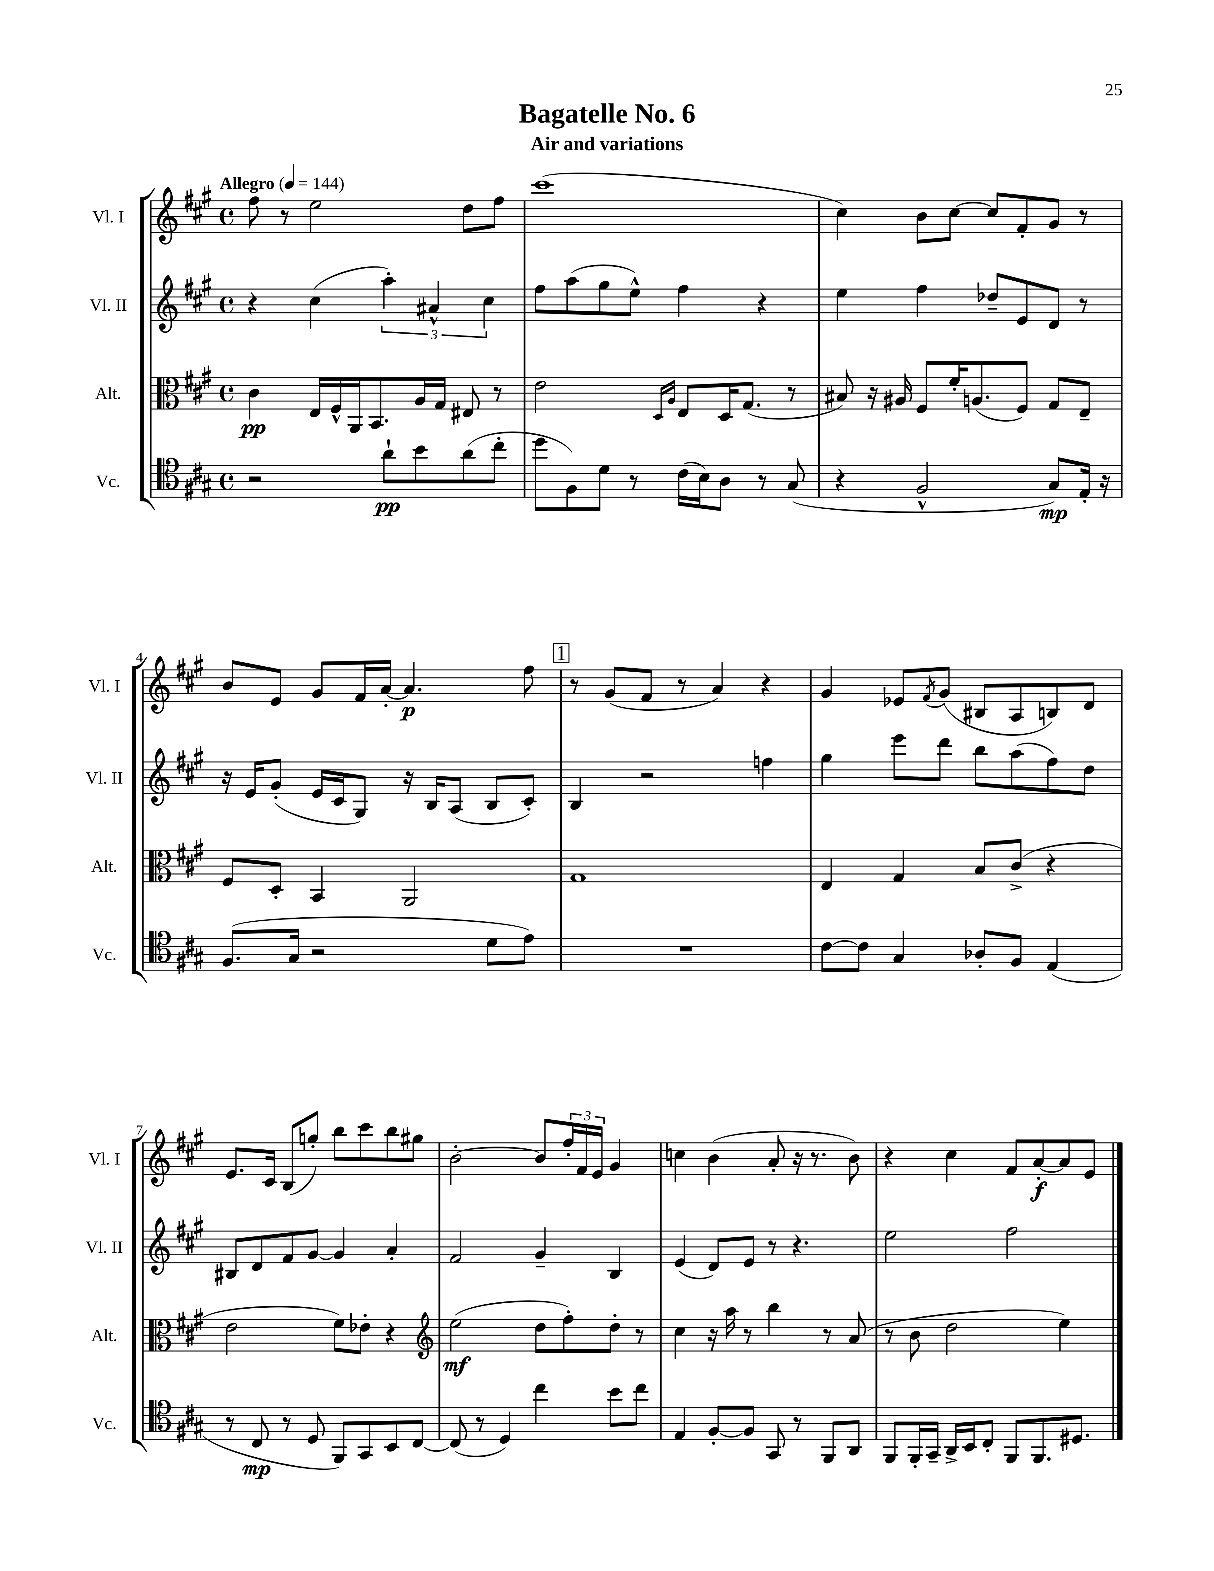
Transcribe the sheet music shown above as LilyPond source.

\header { title = "Bagatelle No. 6" subtitle = "Air and variations" }
<<
\new StaffGroup <<
\new Staff = "s0" \with { instrumentName = "Vl. I" shortInstrumentName = "Vl. I" } {
    \clef treble \key a \major \defaultTimeSignature \time 4/4 \tempo "Allegro" 4 = 144
    fis''8 r8 e''2 d''8 fis''8 |
    cis'''1( |
    cis''4) b'8 cis''8~ cis''8 fis'8-. gis'8 r8 |
    b'8 e'8 gis'8 fis'16 a'16~-. a'4.\p fis''8 |
    \mark \markup { \box "1" } r8 gis'8( fis'8 r8 a'4) r4 |
    gis'4 ees'8 \acciaccatura { fis'8 } gis'8( bis8 a8 b8) d'8 |
    e'8. cis'16 b8( g''8-.) b''8 cis'''8 b''8 gis''8 |
    b'2~-. b'8 \tuplet 3/2 { fis''16-. fis'16 e'16 } gis'4 |
    c''4 b'4( a'8-. r16 r8. b'8) |
    r4 cis''4 fis'8 a'8~-.\f a'8 e'8 \bar "|." |
}
\new Staff = "s1" \with { instrumentName = "Vl. II" shortInstrumentName = "Vl. II" } {
    \clef treble \key a \major \defaultTimeSignature \time 4/4
    r4 cis''4( \tuplet 3/2 { a''4-.) ais'4-^ cis''4 } |
    fis''8 a''8( gis''8 e''8-^) fis''4 r4 |
    e''4 fis''4 des''8-- e'8 d'8 r8 |
    r16 e'16 gis'8-.( e'16 cis'16 gis8) r16 b16 a8( b8 cis'8-.) |
    \mark \markup { \box "1" } b4 r2 f''4 |
    gis''4 e'''8 d'''8 b''8 a''8( fis''8) d''8 |
    bis8 d'8 fis'8 gis'8~ gis'4 a'4-. |
    fis'2 gis'4-- b4 |
    e'4( d'8) e'8 r8 r4. |
    e''2 fis''2 \bar "|." |
}
\new Staff = "s2" \with { instrumentName = "Alt." shortInstrumentName = "Alt." } {
    \clef alto \key a \major \defaultTimeSignature \time 4/4
    cis'4\pp e16 fis16-^ a,16 b,8. a16 gis16 eis8 r8 |
    e'2 \grace { d16 a16 } e8 d16 gis8.( r8 |
    bis8) r16 ais16 fis8 fis'16-. a8.( fis8) gis8 e8-- |
    fis8 d8-. b,4 a,2 |
    \mark \markup { \box "1" } gis1 |
    e4 gis4 b8 cis'8->( r4 |
    e'2 fis'8) ees'8-. r4 |
    \clef treble e''2\mf( d''8 fis''8-.) d''8-. r8 |
    cis''4 r16 a''16 r8 b''4 r8 a'8( |
    r8 b'8 d''2 e''4) \bar "|." |
}
\new Staff = "s3" \with { instrumentName = "Vc." shortInstrumentName = "Vc." } {
    \clef tenor \key a \major \defaultTimeSignature \time 4/4
    r2 a'8-!\pp b'8 a'8( cis''8-. |
    d''8 fis8) d'8 r8 cis'16( b16) a8 r8 gis8( |
    r4 fis2-^ gis8\mp) e16-. r16 |
    fis8.( gis16 r2 d'8 e'8) |
    \mark \markup { \box "1" } R1 |
    cis'8~ cis'8 gis4 aes8-. fis8 e4( |
    r8 cis8\mp r8 d8 fis,8) gis,8 b,8 cis8~ |
    cis8( r8 d4) cis''4 b'8 cis''8 |
    e4 fis8~-. fis8 gis,8 r8 fis,8 a,8 |
    fis,8 fis,16-. gis,16-- a,16-> b,16 cis8-. fis,8 fis,8. dis8. \bar "|." |
}
>>
>>
